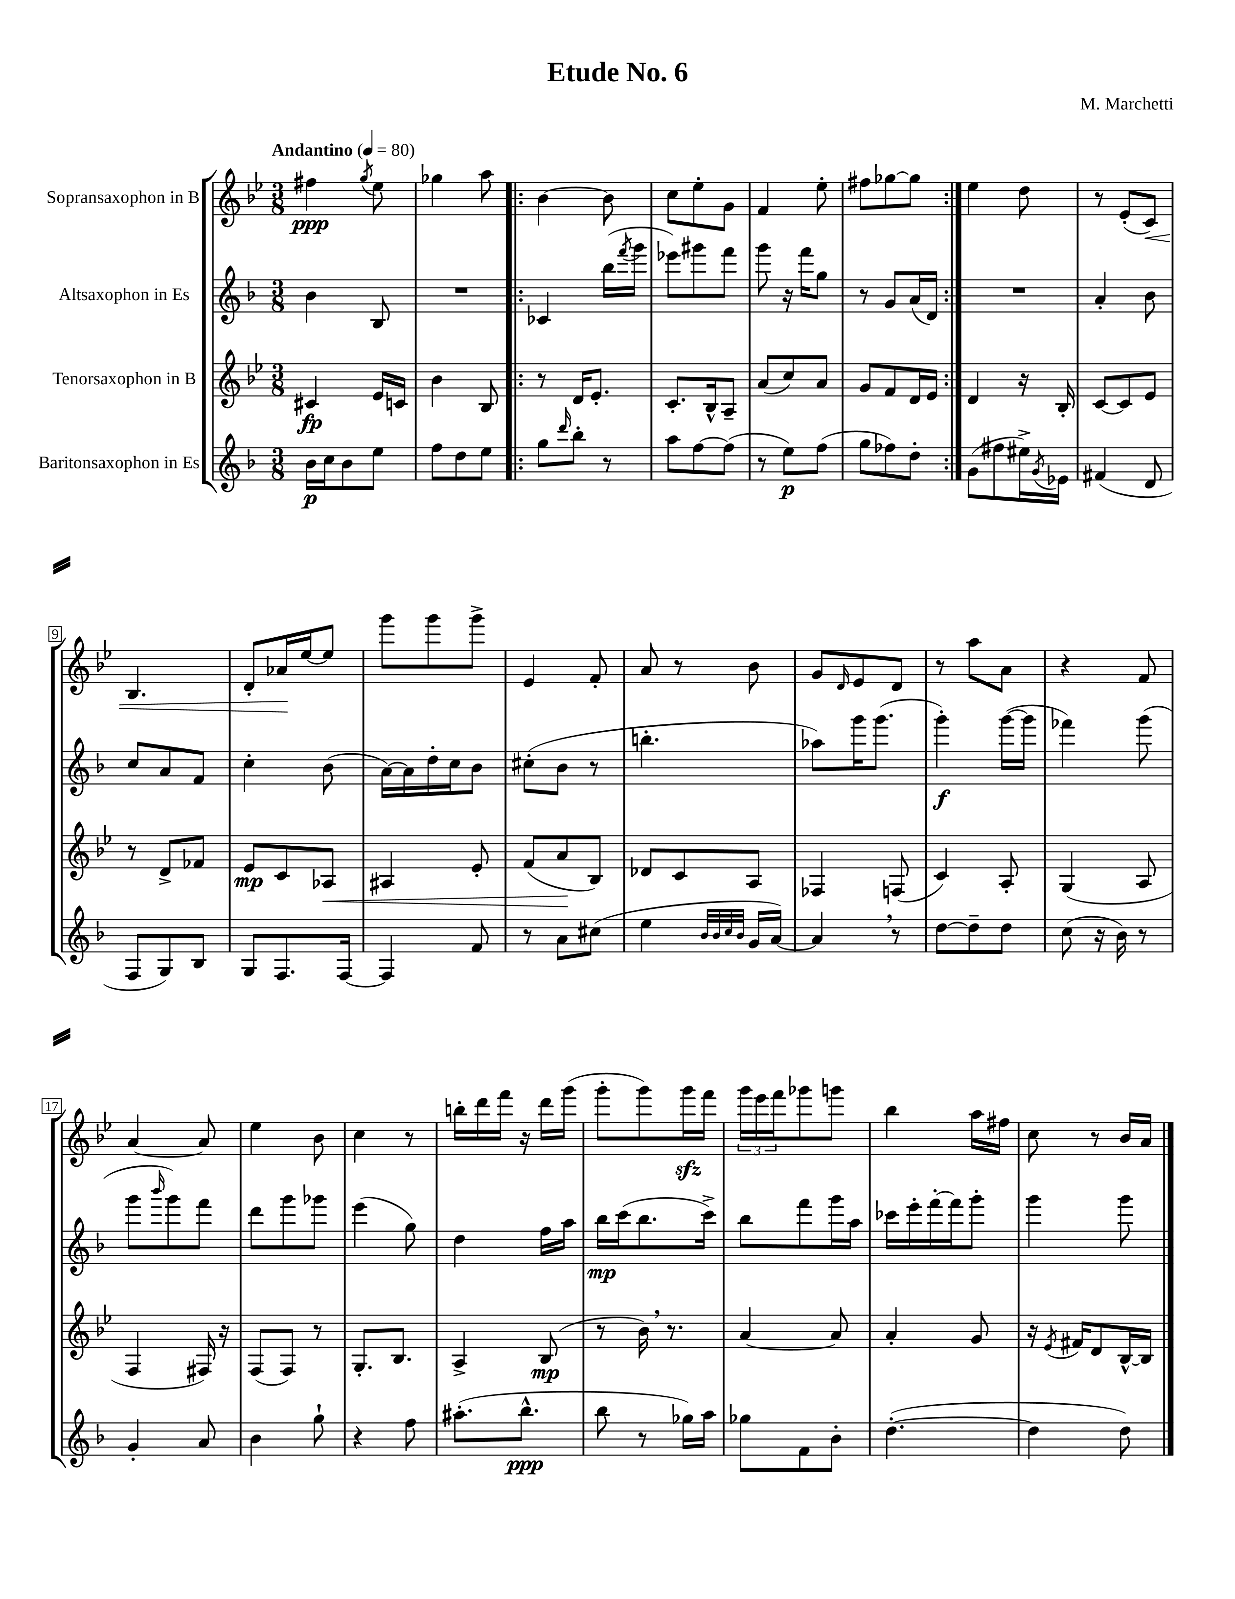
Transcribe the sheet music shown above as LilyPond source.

\header { title = "Etude No. 6" composer = "M. Marchetti" }
<<
\new StaffGroup <<
\new Staff = "s0" \with { instrumentName = "Sopransaxophon in B" } {
    \clef treble \key bes \major \numericTimeSignature \time 3/8 \tempo "Andantino" 4 = 80
    fis''4\ppp \acciaccatura { g''8 } ees''8 |
    ges''4 a''8 |
    \repeat volta 2 { bes'4~ bes'8 |
    c''8 ees''8-. g'8 |
    f'4 ees''8-. |
    fis''8 ges''8~ ges''8 | }
    ees''4 d''8 |
    r8 ees'8-.( c'8\<) |
    bes4. |
    d'8-. aes'16\! ees''16~ ees''8 |
    g'''8 g'''8 g'''8-> |
    ees'4 f'8-. |
    a'8 r8 bes'8 |
    g'8 \grace { d'16 } ees'8 d'8 |
    r8 a''8 a'8 |
    r4 f'8 |
    a'4~ a'8 |
    ees''4 bes'8 |
    c''4 r8 |
    b''16-. d'''16 f'''16 r16 d'''16 g'''16( |
    g'''8-. g'''8) g'''16\sfz f'''16 |
    \tuplet 3/2 { g'''16 ees'''16 f'''16 } ges'''8 g'''8 |
    bes''4 a''16 fis''16 |
    c''8 r8 bes'16 a'16 \bar "|." |
}
\new Staff = "s1" \with { instrumentName = "Altsaxophon in Es" } {
    \clef treble \key f \major \numericTimeSignature \time 3/8
    bes'4 bes8 |
    R4. |
    \repeat volta 2 { ces'4 bes''16( \acciaccatura { f'''8 } g'''16 |
    ees'''8) gis'''8 f'''8 |
    g'''8 r16 f'''16 g''8 |
    r8 g'8 a'16( d'16) | }
    R4. |
    a'4-. bes'8 |
    c''8 a'8 f'8 |
    c''4-. bes'8( |
    a'16~) a'16 d''16-. c''16 bes'8 |
    cis''8-.( bes'8 r8 |
    b''4.-. |
    aes''8) g'''16 g'''8.( |
    g'''4-.\f) g'''16~( g'''16 |
    fes'''4) g'''8( |
    g'''8 \grace { bes'''16 } g'''8) f'''8 |
    d'''8 g'''8 ges'''8 |
    e'''4( g''8) |
    d''4 f''16 a''16 |
    bes''16\mp c'''16( bes''8. c'''16->) |
    bes''8 f'''8 g'''16 a''16 |
    ces'''16 e'''16-. f'''16~-. f'''16 g'''8-. |
    g'''4 g'''8 \bar "|." |
}
\new Staff = "s2" \with { instrumentName = "Tenorsaxophon in B" } {
    \clef treble \key bes \major \numericTimeSignature \time 3/8
    cis'4\fp ees'16 c'16 |
    bes'4 bes8 |
    \repeat volta 2 { r8 d'16 ees'8.-. |
    c'8.-. bes16-^ a8-- |
    a'8( c''8) a'8 |
    g'8 f'8 d'16 ees'16 | }
    d'4 r16 bes16-. |
    c'8~ c'8 ees'8 |
    r8 d'8-> fes'8 |
    ees'8\mp c'8 aes8\< |
    ais4 ees'8-. |
    f'8( a'8\! bes8) |
    des'8 c'8 a8 |
    fes4 f8( |
    c'4) a8-. |
    g4( a8 |
    f4 fis16) r16 |
    f8( f8) r8 |
    g8.-. bes8. |
    a4-> bes8\mp( |
    r8 bes'16) \breathe r8. |
    a'4~ a'8 |
    a'4-. g'8 |
    r16 \acciaccatura { ees'8 } fis'16 d'8 bes16~-^ bes16 \bar "|." |
}
\new Staff = "s3" \with { instrumentName = "Baritonsaxophon in Es" } {
    \clef treble \key f \major \numericTimeSignature \time 3/8
    bes'16\p c''16 bes'8 e''8 |
    f''8 d''8 e''8 |
    \repeat volta 2 { g''8 \grace { d'''16 } bes''8-. r8 |
    a''8 f''8~ f''8( |
    r8 e''8\p) f''8( |
    g''8 fes''8) d''8-. | }
    g'8( fis''8 eis''16->) \acciaccatura { g'8 } ees'16 |
    fis'4( d'8 |
    f8 g8) bes8 |
    g8 f8. f16~ |
    f4 f'8 |
    r8 a'8 cis''8( |
    e''4 \grace { bes'32 bes'32 c''32 bes'32 } g'16 a'16~) |
    a'4 \breathe r8 |
    d''8~ d''8-- d''8 |
    c''8( r16 bes'16) r8 |
    g'4-. a'8 |
    bes'4 g''8-! |
    r4 f''8 |
    ais''8.-.( bes''8.-^\ppp |
    bes''8 r8 ges''16) a''16 |
    ges''8 f'8 bes'8-. |
    d''4.~-.( |
    d''4 d''8) \bar "|." |
}
>>
>>
\layout { \context { \Score \override BarNumber.stencil = #(make-stencil-boxer 0.1 0.3 ly:text-interface::print) } }
